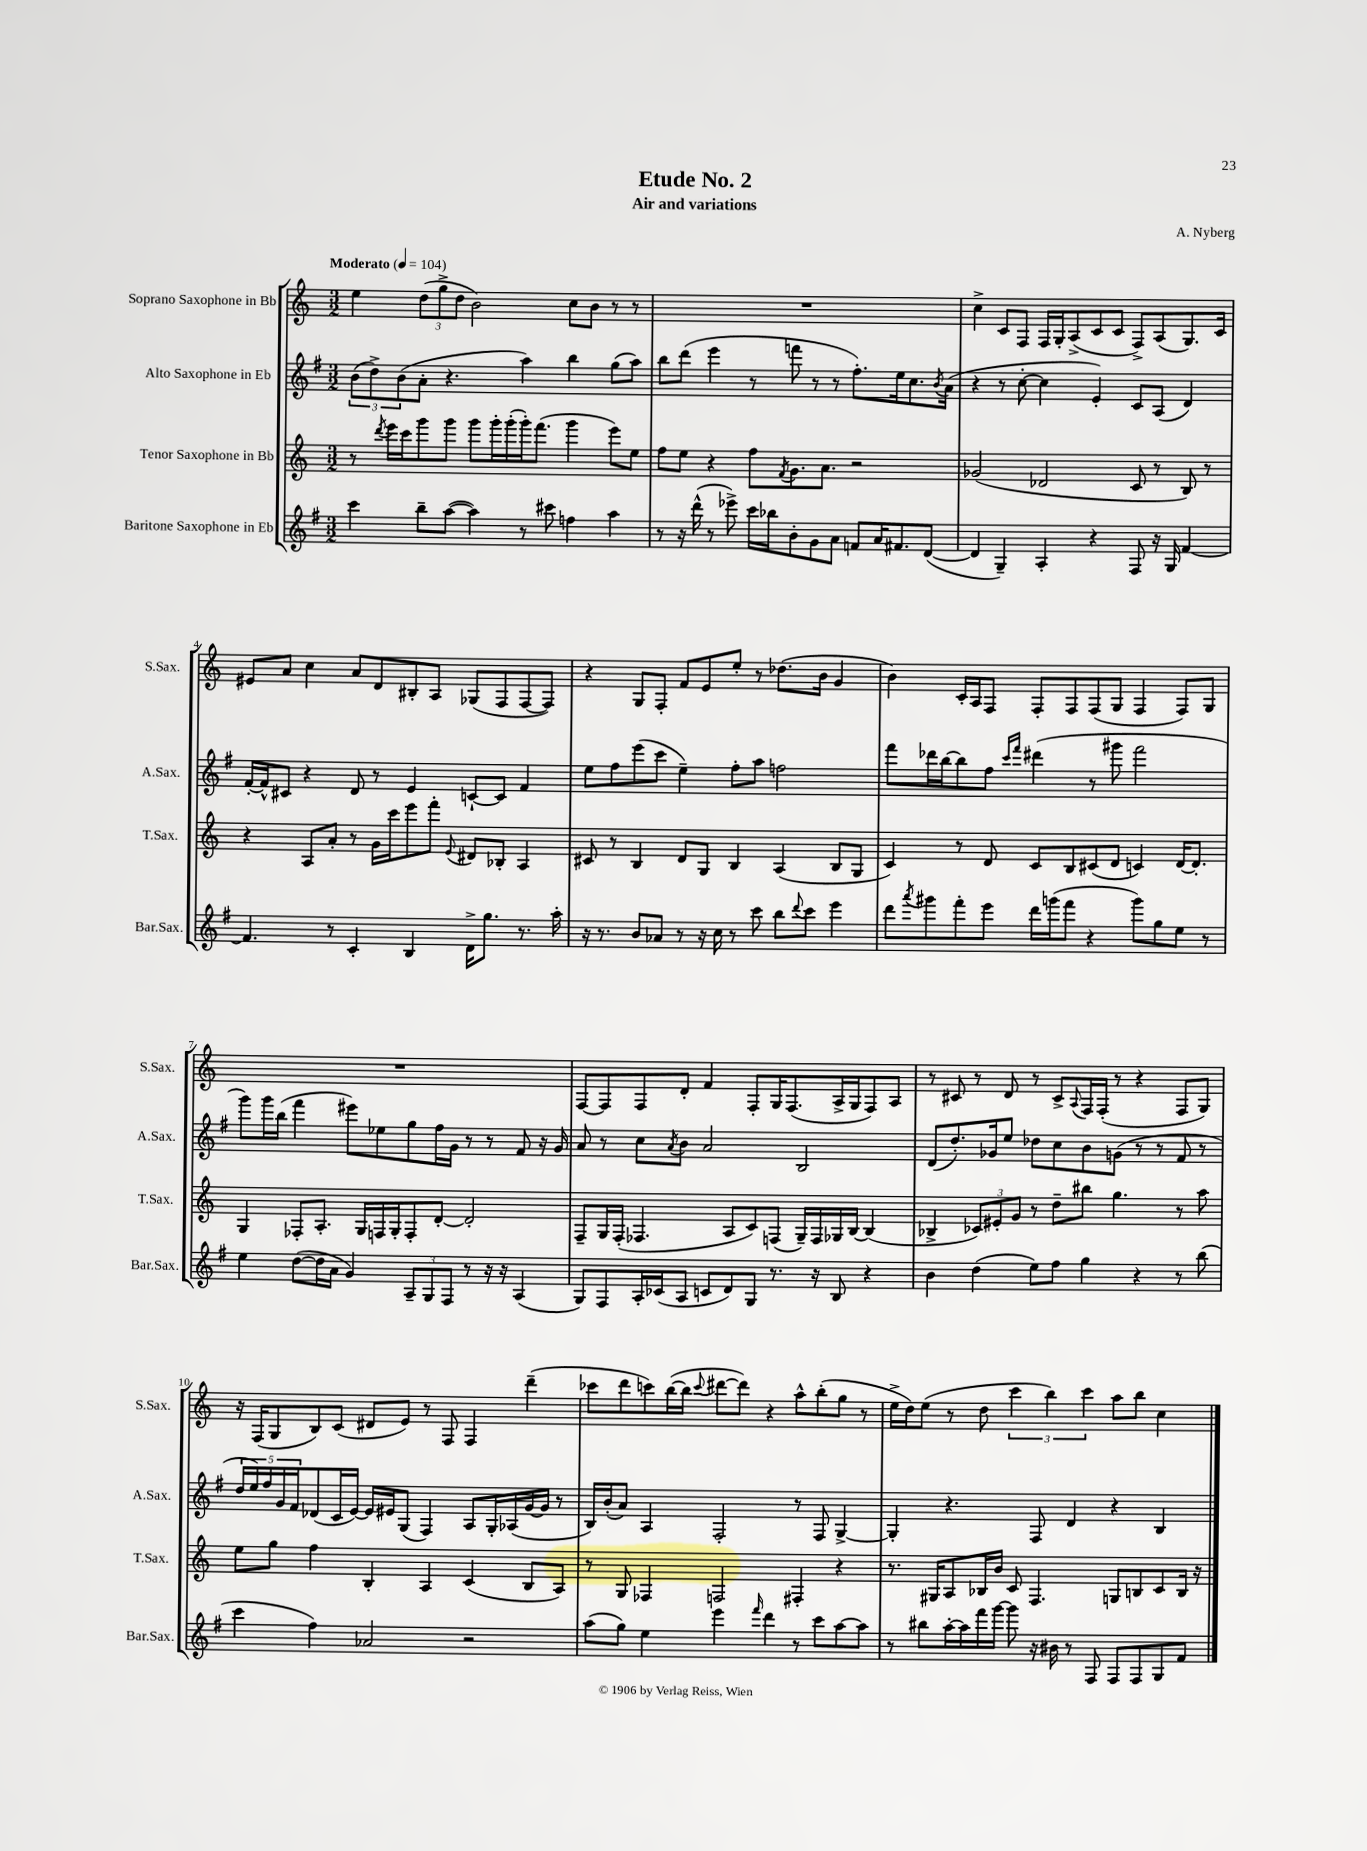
\header { title = "Etude No. 2" composer = "A. Nyberg" subtitle = "Air and variations" }
<<
\new StaffGroup <<
\new Staff = "s0" \with { instrumentName = "Soprano Saxophone in Bb" shortInstrumentName = "S.Sax." } {
    \clef treble \key c \major \numericTimeSignature \time 3/2 \tempo "Moderato" 4 = 104
    e''4 \tuplet 3/2 { d''8( g''8-> d''8 } b'2) c''8 b'8 r8 r8 |
    R1. |
    c''4-> c'8 f8 f16 g16-. a8->( c'8 c'8 f8->) a8( g8.) c'16 |
    eis'8 a'8 c''4 a'8 d'8 bis8-. a8 ges8( f8 f8~ f8) |
    r4 g8 f8-. f'8 e'8 e''8-. r8 des''8.( b'16 g'4 |
    b'4) c'16-. a16 f8 f8-. f8 f8( g8 f4 f8) g8 |
    R1. |
    f8~ f8 f8 d'8-. f'4 f8-. g16 f8.( a16-> g16 f8) a8 |
    r8 cis'8 r8 d'8 r8 cis'8-> \appoggiatura { a8 } f16 f16-.( r8 r4 f8 g8) |
    r16 f16( g8 b8) c'8( dis'8 e'8) r8 f8 f4 d'''4--( |
    ces'''8 d'''8 c'''8) b''16~( b''16 \appoggiatura { c'''8 } dis'''8~ dis'''8) r4 a''8-^ b''8-.( g''8 r8 |
    e''16-> d''16) e''8( r8 d''8 \tuplet 3/2 { c'''4 b''4) c'''4 } a''8 b''8 c''4 \bar "|." |
}
\new Staff = "s1" \with { instrumentName = "Alto Saxophone in Eb" shortInstrumentName = "A.Sax." } {
    \clef treble \key g \major \numericTimeSignature \time 3/2
    \tuplet 3/2 { b'8( d''8->) b'8( } a'8-. r4. a''4) b''4 g''8( a''8) |
    b''8 d'''8( e'''4 r8 f'''8 r8 r8 fis''8.-.) e''16 c''8. \acciaccatura { b'8 } a'16( |
    r4 r8 c''8~-. c''4 e'4-.) c'8 a8( d'4) |
    fis'16~-. fis'16-^ cis'8 r4 d'8 r8 e'4 c'8~-! c'8 fis'4 |
    e''8 fis''8 e'''8( c'''8 e''4--) fis''8-. a''8 f''2 |
    fis'''8 des'''16 b''16~ b''8 fis''8 \grace { c'''16 fis'''16 } dis'''4( r8 gis'''8 fis'''2 |
    g'''8) g'''16 b''16( fis'''4 eis'''8) ees''8 g''8 fis''16 g'16 r8 r8 fis'8 r16 g'16 |
    a'8 r8 c''8 \acciaccatura { a'8 } b'8 a'2 b2 |
    d'8( d''8.-.) ges'16 e''8 des''8 c''8 b'8 g'8( r8 r8 fis'8 r8 |
    \tuplet 5/4 { d''16 e''16) fis''16 g'16 fis'16 } des'8( c'16 e'16~) e'16 eis'16 g8( fis4) a8 g16-. aes16( g'16~ g'16 r8 |
    b16) b'16-.( a'8) a4 fis2-. r8 fis8 g4~-> |
    g4-. r4. fis8 d'4 r4 b4 \bar "|." |
}
\new Staff = "s2" \with { instrumentName = "Tenor Saxophone in Bb" shortInstrumentName = "T.Sax." } {
    \clef treble \key c \major \numericTimeSignature \time 3/2
    r8 \acciaccatura { d'''8 } e'''16 c'''16 g'''8 g'''8 g'''8 g'''16-. g'''16-.( g'''16-.) f'''8.( g'''4 e'''8) e''8 |
    f''8 e''8 r4 f''8 \acciaccatura { f'8 } g'8. a'8. r2 |
    ges'2( des'2 c'8 r8 b8) r8 |
    r4 a8 a'8-. r8 g'16 c'''16 e'''8 f'''8-. \appoggiatura { e'8 } dis'8 bes8-. a4 |
    cis'8 r8 b4 d'8 g8 b4 a4( b8 g8 |
    c'4) r8 d'8 c'8 b8 cis'8( d'8 c'4) d'16~ d'8.-. |
    g4 fes8-. a8.-. g16 f16 g16-. f8-. d'8~-. d'2-. |
    f8-- g16 f16-.( fes4. a8 c'8) f8( g16--) f16 ges16 b16~ b4( |
    bes4-> \tuplet 3/2 { ces'8) eis'8-. g'8 } r8 d''8-- bis''8 g''4. r8 a''8 |
    e''8 g''8 f''4 b4-. a4 c'4( b8 a8) |
    r8 g8 fes4 f2 fis4-. r4 |
    r8. gis16 a8 bes16 b'16 c'8 f4. g8 b8 c'8 b16 r16 \bar "|." |
}
\new Staff = "s3" \with { instrumentName = "Baritone Saxophone in Eb" shortInstrumentName = "Bar.Sax." } {
    \clef treble \key g \major \numericTimeSignature \time 3/2
    c'''4 b''8-- a''8~( a''4) r8 cis'''8 f''4 a''4 |
    r8 r16 d'''16-^( r8 ees'''8->) c'''16 bes''16 b'8-. g'8 a'8 f'8 a'16 fis'8. d'8~( |
    d'4 g4--) a4-. r4 fis8 r16 g16 fis'4~ |
    fis'4. r8 c'4-. b4 d'16-> g''8. r8. a''16-. |
    r16 r8. b'8 aes'8 r8 r16 c''16 r8 c'''8 b''8 \appoggiatura { d'''8 } c'''8 e'''4 |
    d'''8 \acciaccatura { a'''8 } gis'''8 fis'''8-. e'''8 d'''16 g'''16( fis'''8 r4 g'''8) g''8 e''8 r8 |
    e''4 d''8~( d''16 a'16 g'4) \tuplet 3/2 { a8-- g8 fis8 } r8 r16 r16 a4( |
    g8) fis8 a16-. ces'16( a8 c'8 d'8) g8 r8. r16 b8 r4 |
    b'4 d''4( e''8) fis''8 g''4 r4 r8 b''8( |
    c'''4 fis''4) aes'2 r2 |
    a''8( g''8) e''4 e'''4 \grace { fis'''16 } d'''4 r8 c'''8 a''8~ a''8 |
    r8 bis''8 a''16~-. a''16 fis'''16 g'''16~ g'''8 r16 bis'16 r8 fis8 fis8 fis8 g8 fis'8 \bar "|." |
}
>>
>>
